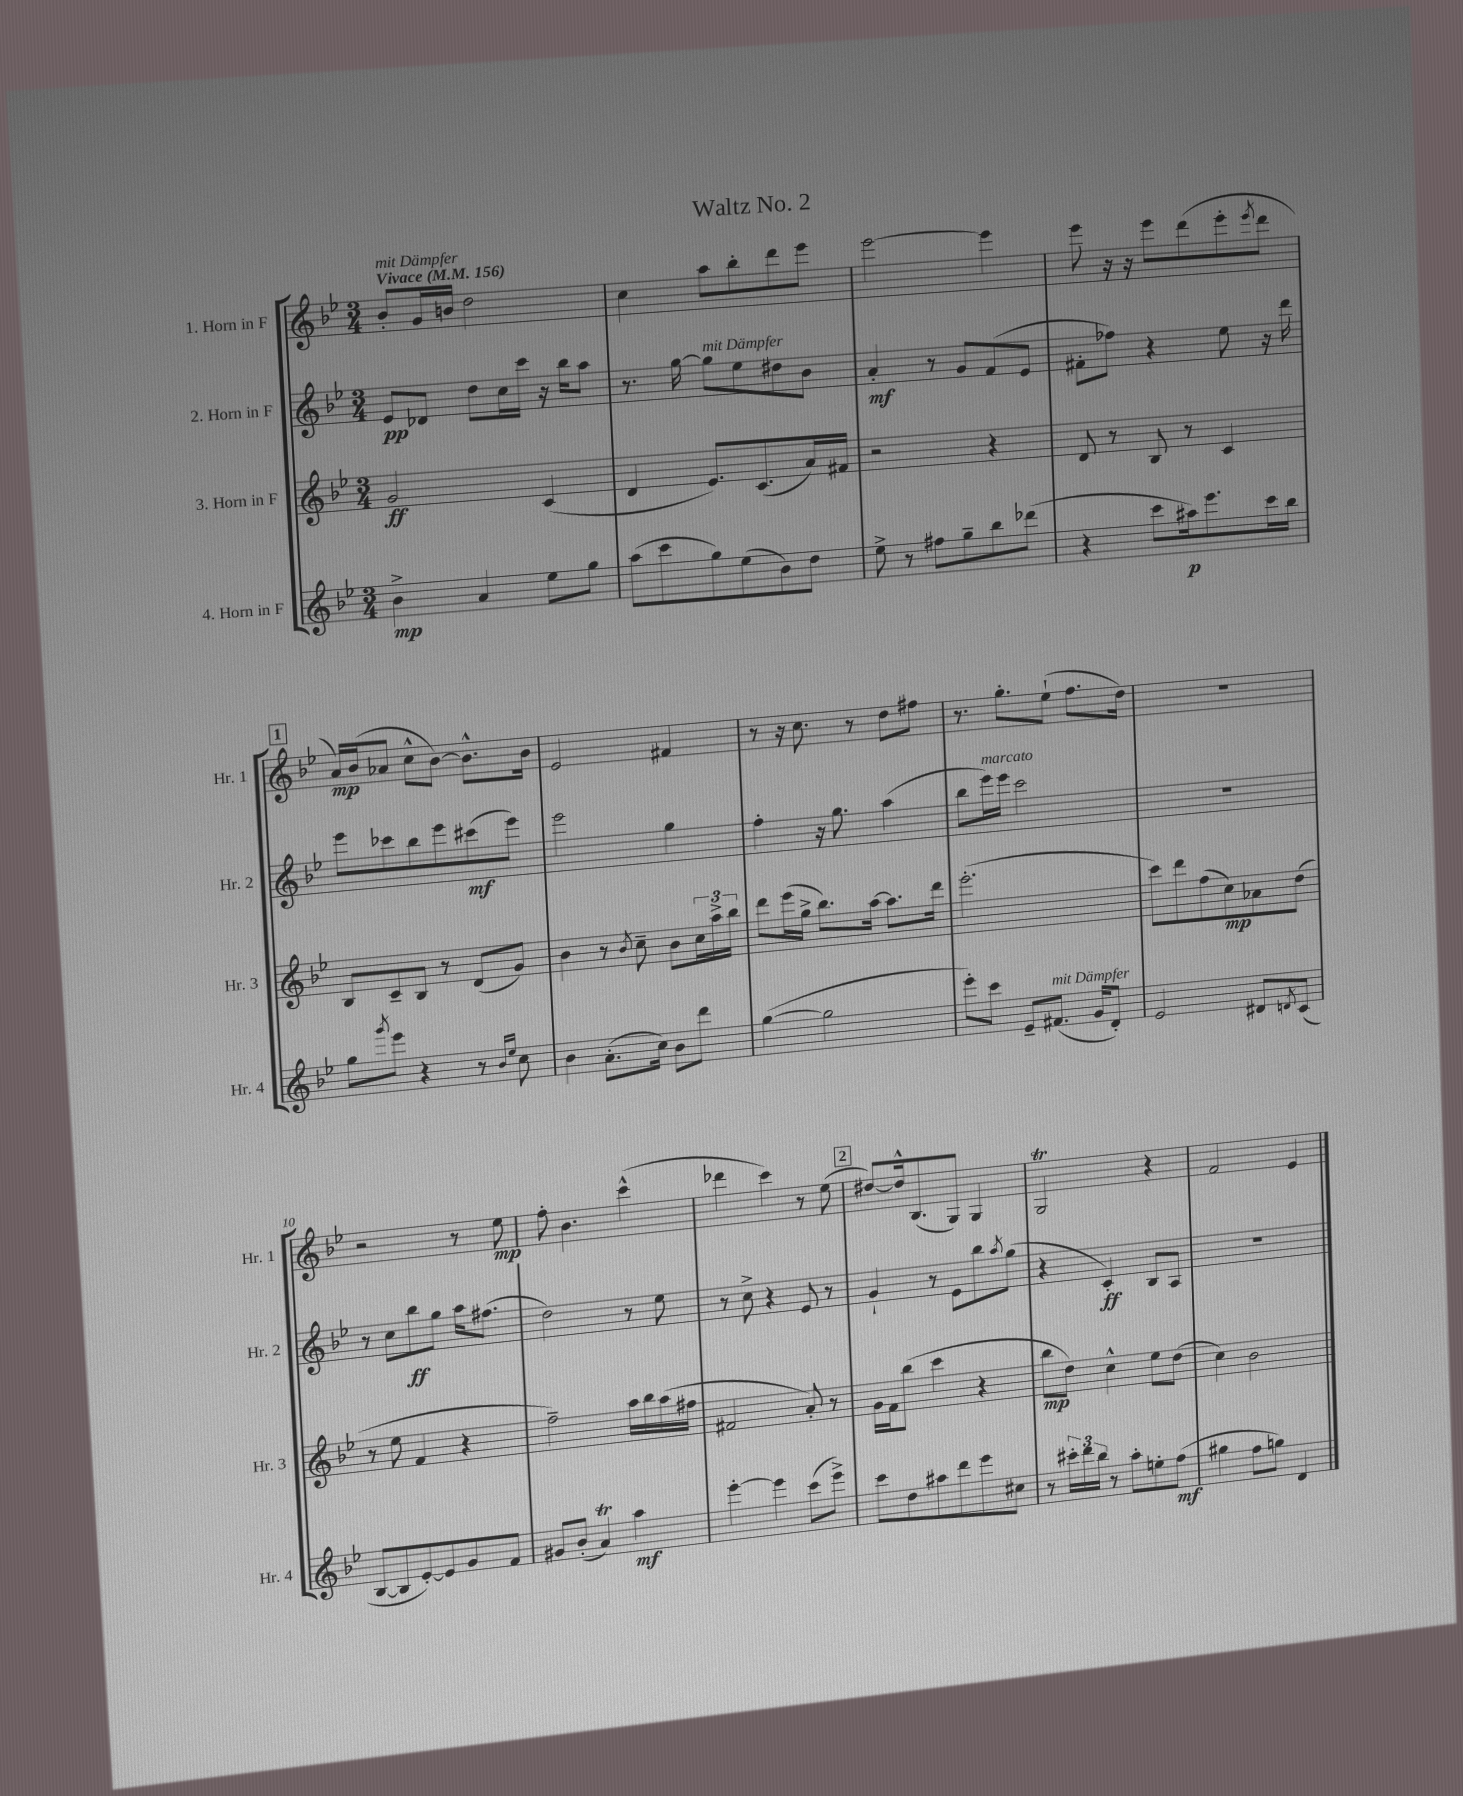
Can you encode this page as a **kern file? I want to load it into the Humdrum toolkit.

**kern	**dynam	**kern	**dynam	**kern	**dynam	**kern	**dynam
*part4	*part4	*part3	*part3	*part2	*part2	*part1	*part1
*staff4	*staff4	*staff3	*staff3	*staff2	*staff2	*staff1	*staff1
*I"4. Horn in F	*	*I"3. Horn in F	*	*I"2. Horn in F	*	*I"1. Horn in F	*
*I'Hr. 4	*	*I'Hr. 3	*	*I'Hr. 2	*	*I'Hr. 1	*
*clefG2	*	*clefG2	*	*clefG2	*	*clefG2	*
*k[b-e-]	*	*k[b-e-]	*	*k[b-e-]	*	*k[b-e-]	*
*M3/4	*	*M3/4	*	*M3/4	*	*M3/4	*
*MM156	*	*MM156	*	*MM156	*	*MM156	*
=1	=1	=1	=1	=1	=1	=1	=1
!	!	!	!	!	!	!LO:TX:a:B:t=Vivace	!
!	!	!	!	!	!	!LO:TX:a:i:t=mit Dämpfer	!
4b-^\	mp	2g/	ff	8e-/L	pp	8b-'/L	.
.	.	.	.	8d-X/J	.	16g/L	.
.	.	.	.	.	.	16bn/JJ	.
4a/	.	.	.	8dd\L	.	2dd\	.
.	.	.	.	16cc\L	.	.	.
.	.	.	.	16ccc\JJ	.	.	.
8ee-\L	.	(4c/	.	16r	.	.	.
.	.	.	.	16bb-\KL	.	.	.
8gg\J	.	.	.	8aa\J	.	.	.
=2	=2	=2	=2	=2	=2	=2	=2
(8aa\L	.	4d/	.	8.r	.	4cc\	.
8ccc\	.	.	.	.	.	.	.
.	.	.	.	[16gg\	.	.	.
!	!	!	!	!LO:TX:a:i:t=mit Dämpfer	!	!	!
8gg\)	.	8.e-/L)	.	8gg\L]	.	8aa\L	.
(8ee-\	.	.	.	8ee-\	.	8bb-'\	.
.	.	(8.c/	.	.	.	.	.
8b-\)	.	.	.	8dd#X\	.	8ddd\	.
8dd\J	.	16a/L)	.	8b-\J	.	8eee-\J	.
.	.	16f#X/JJ	.	.	.	.	.
=3	=3	=3	=3	=3	=3	=3	=3
8ee-^\	.	2r	.	4a'/	mf	[2eee-\	.
8r	.	.	.	.	.	.	.
8ff#X\L	.	.	.	8r	.	.	.
8gg~\	.	.	.	8g/L	.	.	.
8bb-\	.	4r	.	(8f/	.	4eee-\]	.
(8ddd-X\J	.	.	.	8e-/J	.	.	.
=4	=4	=4	=4	=4	=4	=4	=4
4r	.	8d/	.	8f#X'\L	.	8eee-\	.
.	.	8r	.	8ff-X\J)	.	16r	.
.	.	.	.	.	.	16r	.
8ccc\L	.	8B-/	.	4r	.	8eee-\L	.
16aa#X\k)	p	8r	.	.	.	(8ddd\	.
8.eee-\	.	.	.	.	.	.	.
.	.	4c/	.	8ee-\	.	8eee-'\	.
.	.	.	.	.	.	8qeee-/	.
16ccc\L	.	.	.	16r	.	8ddd\J	.
16bb-\JJ	.	.	.	16ddd\	.	.	.
!!LO:LB:g=z
!!LO:REH:place=s1:t=1
=5	=5	=5	=5	=5	=5	=5	=5
8gg\L	.	8B-/L	.	8eee-\L	.	16a/LL)	mp
.	.	.	.	.	.	(16b-/J	.
8qggg/	.	.	.	.	.	.	.
8eee-\J	.	8c~/	.	8ccc-X\	.	8a-X/J	.
4r	.	8B-/J	.	8bb-\	.	8cc^^\L	.
.	.	8r	.	8eee-\	.	[8b-\J)	.
8r	.	(8d/L	.	(8ccc#X\	mf	8.b-^^\L]	.
16qqb-/LL	.	.	.	.	.	.	.
16qqee-/JJ	.	.	.	.	.	.	.
8cc\	.	8g/J)	.	8eee-\J)	.	.	.
.	.	.	.	.	.	16b-\Jk	.
=6	=6	=6	=6	=6	=6	=6	=6
4b-\	.	4b-\	.	2eee-\	.	2e-/	.
(8.a'\L	.	8r	.	.	.	.	.
.	.	8qb-/	.	.	.	.	.
.	.	8cc~\	.	.	.	.	.
16cc\Jk)	.	.	.	.	.	.	.
8b-\L	.	8b-\L	.	4gg\	.	4f#X/	.
8ddd\J	.	24cc\L	.	.	.	.	.
.	.	24aa^\	.	.	.	.	.
.	.	24bb-\JJ	.	.	.	.	.
=7	=7	=7	=7	=7	=7	=7	=7
([4gg\	.	8ddd\L	.	4ff'\	.	8r	.
.	.	(16eee-\L	.	.	.	16r	.
.	.	16gg^\JJ	.	.	.	8.cc\	.
2gg\]	.	8.bb-\L)	.	16r	.	.	.
.	.	.	.	8.gg\	.	.	.
.	.	.	.	.	.	8r	.
.	.	[16aa\Jk	.	.	.	.	.
.	.	8.aa\L]	.	(4aa\	.	8dd\L	.
.	.	.	.	.	.	8ff#X\J	.
.	.	16ddd\Jk	.	.	.	.	.
=8	=8	=8	=8	=8	=8	=8	=8
8eee-'\L)	.	(2.eee-'\	.	8bb-\L	.	8.r	.
!	!	!	!	!LO:TX:a:i:t=marcato	!	!	!
8ccc\J	.	.	.	16eee-\L)	.	.	.
.	.	.	.	16eee-\JJ	.	8.gg'\L	.
8e-~/L	.	.	.	2ccc\	.	.	.
!LO:TX:a:i:t=mit Dämpfer	!	!	!	!	!	!	!
(8.f#X/J	.	.	.	.	.	(8ee-`\J	.
.	.	.	.	.	.	8.ff\L	.
16g/KL	.	.	.	.	.	.	.
8d'/J)	.	.	.	.	.	.	.
.	.	.	.	.	.	16dd\Jk)	.
=9	=9	=9	=9	=9	=9	=9	=9
2e-/	.	8ccc\L)	.	2.r	.	2.r	.
.	.	8ddd\	.	.	.	.	.
.	.	(8ff\	.	.	.	.	.
.	.	8cc\)	mp	.	.	.	.
8d#X/L	.	8a-X\	.	.	.	.	.
8qdn/	.	.	.	.	.	.	.
(8c/J	.	(8dd\J	.	.	.	.	.
!!LO:LB:g=z
=10	=10	=10	=10	=10	=10	=10	=10
[8B-/L	.	8r	.	8r	.	2r	.
8B-/]	.	8ee-\	.	8cc\L	.	.	.
[8e-'/)	.	4f/	.	8bb-\	ff	.	.
8e-/]	.	.	.	8gg\J	.	.	.
8g/	.	4r	.	16aa\KL	.	8r	.
.	.	.	.	(8.ff#X\J	.	.	.
8f/J	.	.	.	.	.	8ee-\	mp
=11	=11	=11	=11	=11	=11	=11	=11
8g#X/L	.	2ff~\)	.	2dd\)	.	8ff'\	.
(8b-'/J	.	.	.	.	.	4.b-\	.
4at/)	.	.	.	.	.	.	.
4aa\	mf	16aa\LL	.	8r	.	(4ccc^^\	.
.	.	16bb-\	.	.	.	.	.
.	.	(16aa\	.	8ee-\	.	.	.
.	.	16ff#X\JJ	.	.	.	.	.
=12	=12	=12	=12	=12	=12	=12	=12
[4eee-'\	.	2f#X/	.	8r	.	4ddd-X\	.
.	.	.	.	8cc^\	.	.	.
4eee-\]	.	.	.	4r	.	4ccc\)	.
(8ccc\L	.	8a'/)	.	8e-/	.	8r	.
8eee-^\J)	.	8r	.	8r	.	(8ee-\	.
!!LO:REH:place=s1:t=2
=13	=13	=13	=13	=13	=13	=13	=13
8ccc\L	.	16g\LL	.	4g`/	.	[8dd#X/L)	.
.	.	16f\J	.	.	.	.	.
8dd\	.	(8bb-\J	.	.	.	16dd#^^/k]	.
.	.	.	.	.	.	(8.B-/	.
8aa#X\	.	4ccc\	.	8r	.	.	.
8ddd\	.	.	.	8e-\L	.	8G/J)	.
8eee-\	.	4r	.	8bb-\	.	4G/	.
.	.	.	.	8qaa/	.	.	.
8cc#X\J	.	.	.	(8gg\J	.	.	.
=14	=14	=14	=14	=14	=14	=14	=14
8r	.	8bb-\L	mp	4r	.	2GT/	.
24ccc#X'\LL	.	8dd\J)	.	.	.	.	.
24ddd\	.	.	.	.	.	.	.
24bb-\JJ	.	.	.	.	.	.	.
8r	.	4cc^^\	.	4c'/)	ff	.	.
8aa'\L	.	.	.	.	.	.	.
8een'\	.	8ee-\L	.	8B-/L	.	4r	.
(8ff\J	mf	(8dd\J	.	8A/J	.	.	.
=15	=15	=15	=15	=15	=15	=15	=15
4gg#X\	.	4cc\)	.	2.r	.	2f/	.
8ff\L	.	2b-\	.	.	.	.	.
8ggn\J)	.	.	.	.	.	.	.
4d/	.	.	.	.	.	4e-/	.
==	==	==	==	==	==	==	==
*-	*-	*-	*-	*-	*-	*-	*-
